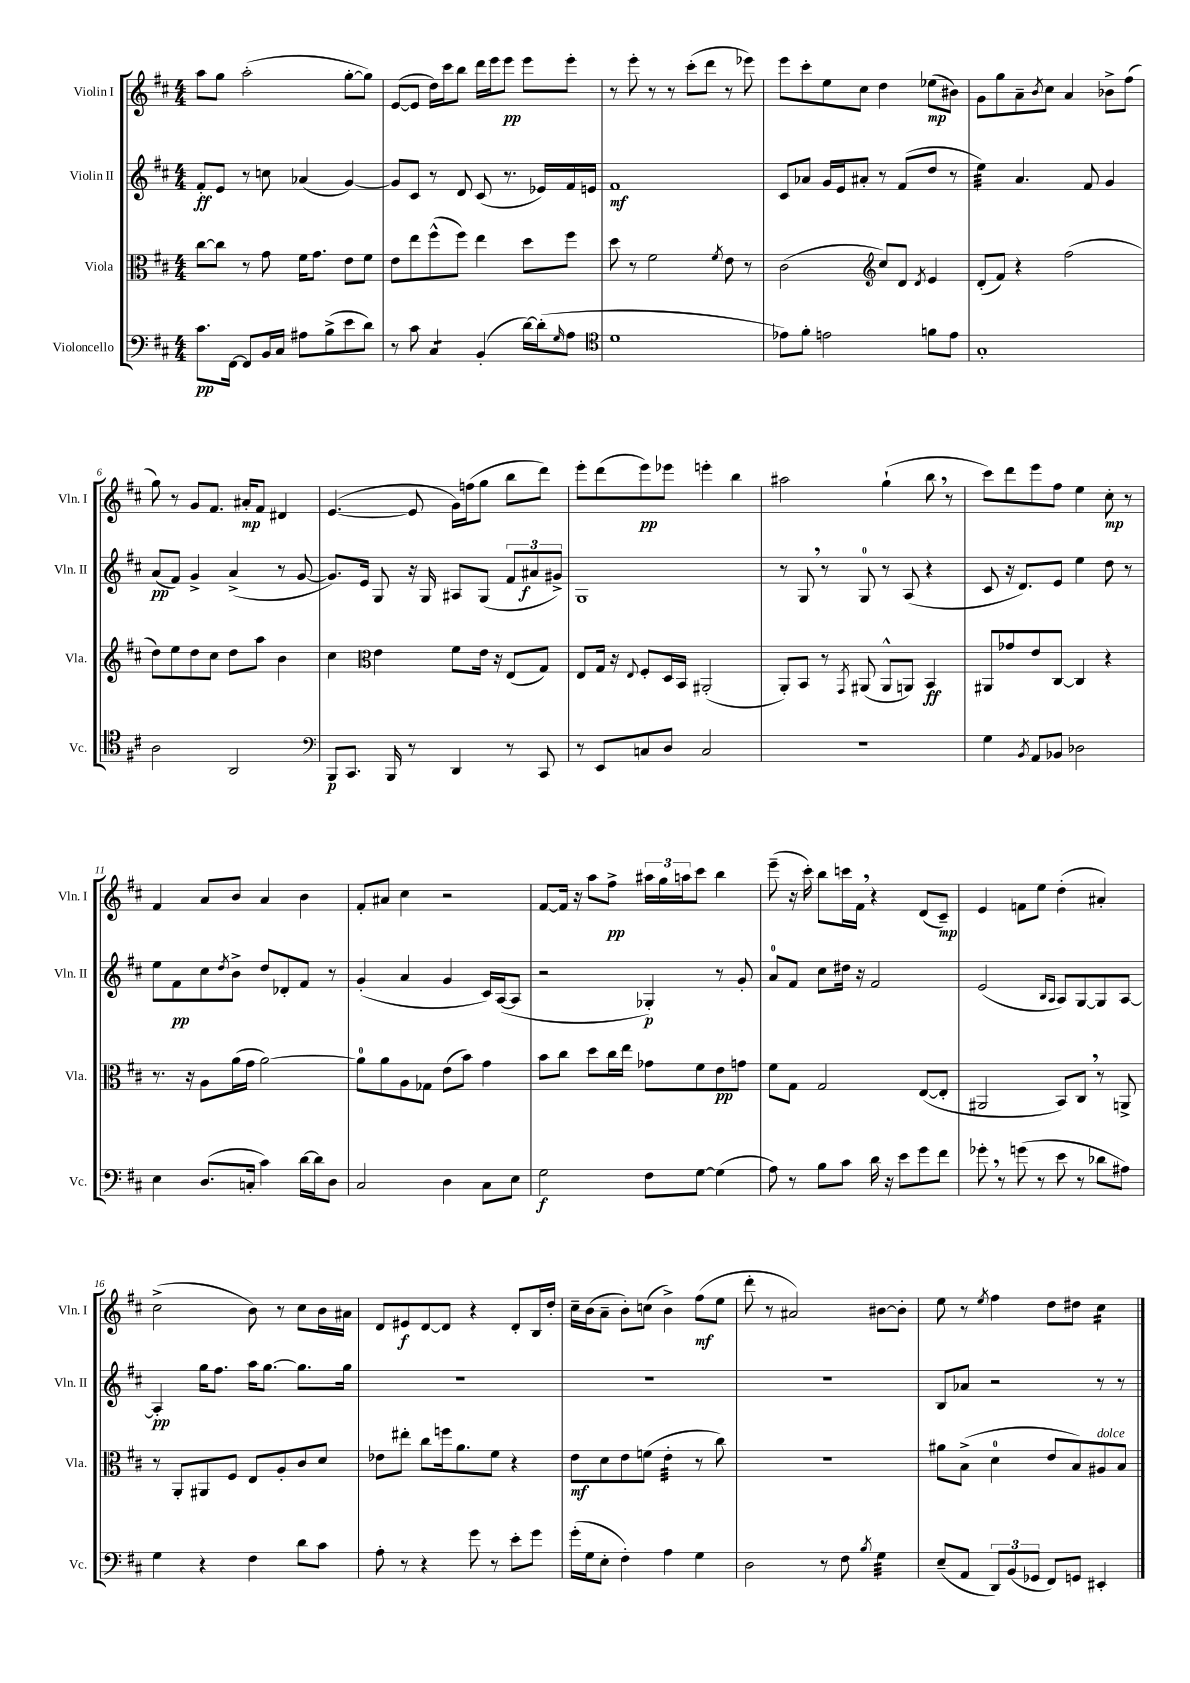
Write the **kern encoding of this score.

**kern	**kern	**kern	**kern
*staff4	*staff3	*staff2	*staff1
*clefF4	*clefC3	*clefG2	*clefG2
*k[f#c#]	*k[f#c#]	*k[f#c#]	*k[f#c#]
*M4/4	*M4/4	*M4/4	*M4/4
8.c#	[8cc#	8f#'	8aa
.	8cc#]	8e	8gg
[16FF#	.	.	.
8FF#]	8r	8r	(2aa'
16BB	8g	8cc	.
16C#	.	.	.
8A#	16f#	(4a-	.
.	8.g	.	.
(8B^	.	.	.
8e	8e	[4g)	[8gg'
8d)	8f#	.	8gg])
=	=	=	=
8r	8e	8g]	([8e
8c#	8ee	8c#	8e]
4C#	(8ff#^^	8r	16dd)
.	.	.	16ccc#
.	8ff#)	8d	8bb
(4BB'	4ee	(8c#	16ddd
.	.	.	16eee
.	.	8.r	8eee
[16d)	8dd	.	8eee
(16d']	.	16e-)	.
16qqG	.	.	.
8A	8ff#	16f#	8eee'
.	.	16e	.
=	=	=	=
*clefC4	*	*	*
1d	8dd	1f#	8r
.	8r	.	8eee'
.	2f#	.	8r
.	.	.	8r
.	.	.	(8ccc#'
.	.	.	8ddd
.	8qf#	.	.
.	8e	.	8r
.	8r	.	8eee-)
=	=	=	=
8e-)	(2c#	8c#	8eee
8f#'	.	8a-	8ccc#'
2e	.	16g	8ee
.	.	16e	.
.	.	8a#'	8cc#
*	*clefG2	*	*
.	8cc#)	8r	4dd
.	8d	(8f#	.
.	8qd	.	.
8f	4e	8dd	(8ee-
8e	.	8r	8b#)
=	=	=	=
1G'	(8d'	4ee)	8g
.	8f#)	.	8gg
.	4r	4.a	8a~
.	.	.	8qb
.	.	.	8cc#
.	(2ff#	.	4a
.	.	8f#	.
.	.	4g	8b-^
.	.	.	(8ff#
=	=	=	=
2A	8dd)	(8a	8gg)
.	8ee	8f#)	8r
.	8dd	4g^	8g
.	8cc#	.	8.f#
2AA	8dd	(4a^	.
.	.	.	16a#'
.	8aa	.	8f#
.	4b	8r	4d#
.	.	[8g	.
=	=	=	=
*clefF4	*	*	*
8BBB	4cc#	8.g])	([4.e
8.CC#	.	.	.
.	.	16e	.
*	*clefC3	*	*
.	4e	8G	.
16BBB	.	.	.
8r	.	16r	8e]
.	.	16G	.
4DD	8f#	8A#	16g)
.	.	.	(16ff
.	16e	(8G	8gg
.	16r	.	.
8r	(8E	12f#	8bb
.	.	12a#	.
8CC#	8G)	.	8ddd)
.	.	12g#^)	.
=	=	=	=
8r	8E	1G	8eee'
8EE	16G	.	(8ddd
.	16r	.	.
.	8qqE	.	.
8C	8F#'	.	8eee)
8D	16D	.	8eee-
.	16BB	.	.
2C	(2AA#'	.	4eee'
.	.	.	4bb
=	=	=	=
1r	8AA')	8r	2aa#
.	8BB	8G	.
.	8r	8r	.
.	8qGG	.	.
.	(8AA#	8G	.
.	8AA#^^	8r	(4gg`
.	8AA)	(8A	.
.	4BB	4r	8bb
.	.	.	8r
=	=	=	=
4G	8AA#	8c#	8ccc#)
.	8g-	16r	8ddd
.	.	8.d)	.
8qBB	.	.	.
8AA	8e	.	8eee
8BB-	[8C#	8e	8ff#
2D-	4C#]	4ee	4ee
.	4r	8dd	8cc#'
.	.	8r	8r
=	=	=	=
4E	8.r	8ee	4f#
.	.	8f#	.
.	16r	.	.
(8.D	8A	8cc#	8a
.	.	8qdd	.
.	(16a	8b^	8b
16C'	16g	.	.
4c#)	[2a)	8dd	4a
.	.	8d-'	.
[16d	.	8f#	4b
16d]	.	.	.
8D	.	8r	.
=	=	=	=
2C#	8a]	(4g'	8f#'
.	8a	.	8a#
.	8A	4a	4cc#
.	8G-	.	.
4D	(8e	4g	2r
.	8b)	.	.
8C#	4g	16c#)	.
.	.	([16A	.
8E	.	8A]	.
=	=	=	=
2G	8b	2r	[8f#
.	8cc#	.	16f#]
.	.	.	16r
.	8dd	.	8aa
.	16cc#	.	8ff#^
.	16ee	.	.
8F#	8g-	4G-')	24aa#
.	.	.	24gg
.	.	.	24aa
[8G	8f#	.	8ccc#
(4G]	8e	8r	4bb
.	8g	8g'	.
=	=	=	=
8A)	8f#	8a	(8eee~
8r	8G	8f#	16r
.	.	.	16ccc#')
8B	2G	8cc#	8bb
8c#	.	16dd#	16ccc
.	.	16r	16f#
16d	.	2f#	4r
16r	.	.	.
8e	.	.	.
8g	([8E	.	(8d
8f#	8E']	.	8c#~)
=	=	=	=
8g-'	2AA#	(2e	4e
8r	.	.	.
(8g	.	.	8f
8r	.	.	8ee
.	.	16qqB	.
.	.	16qqA	.
8e	8BB)	8A)	(4dd'
8r	8C#	[8G	.
8d-	8r	8G]	4a#')
8A#)	8AA^	[8A	.
=	=	=	=
4G	8r	4A']	(2cc#^
.	8AA'	.	.
4r	8AA#	16gg	.
.	.	8.ff#	.
.	8F#	.	.
4F#	8E	16aa	8b)
.	.	[8.gg	.
.	8A'	.	8r
8d	8c#	8.gg]	8cc#
8c#	8d	.	16b
.	.	16gg	16a#
=	=	=	=
8A'	8e-	1r	8d
8r	8ee#'	.	8e#
4r	8cc#	.	[8d
.	16ff	.	8d]
.	8.a	.	.
8g	.	.	4r
8r	8f#	.	.
8e'	4r	.	8d'
8g	.	.	16B
.	.	.	16dd'
=	=	=	=
(16g'	8e	1r	16cc#~
16G	.	.	(16b
8E'	8d	.	8a~
4F#')	8e	.	8b')
.	(8f	.	(8cc
4A	4e'	.	4b^)
4G	8r	.	(8ff#
.	8cc#)	.	8ee
=	=	=	=
2D	1r	1r	8ddd'
.	.	.	8r
.	.	.	2a#)
8r	.	.	.
8F#	.	.	.
8qB	.	.	.
4G	.	.	[8b#
.	.	.	8b#']
=	=	=	=
(8E~	8a#	8B	8ee
8AA	(8B^	8a-	8r
.	.	.	8qee
12DD)	4d	2r	4ff#
(12BB	.	.	.
12GG-	.	.	.
8FF#)	8e	.	8dd
8GG	8B)	.	8dd#
4EE#'	8A#	8r	4cc#
.	8B	8r	.
==	==	==	==
*-	*-	*-	*-
